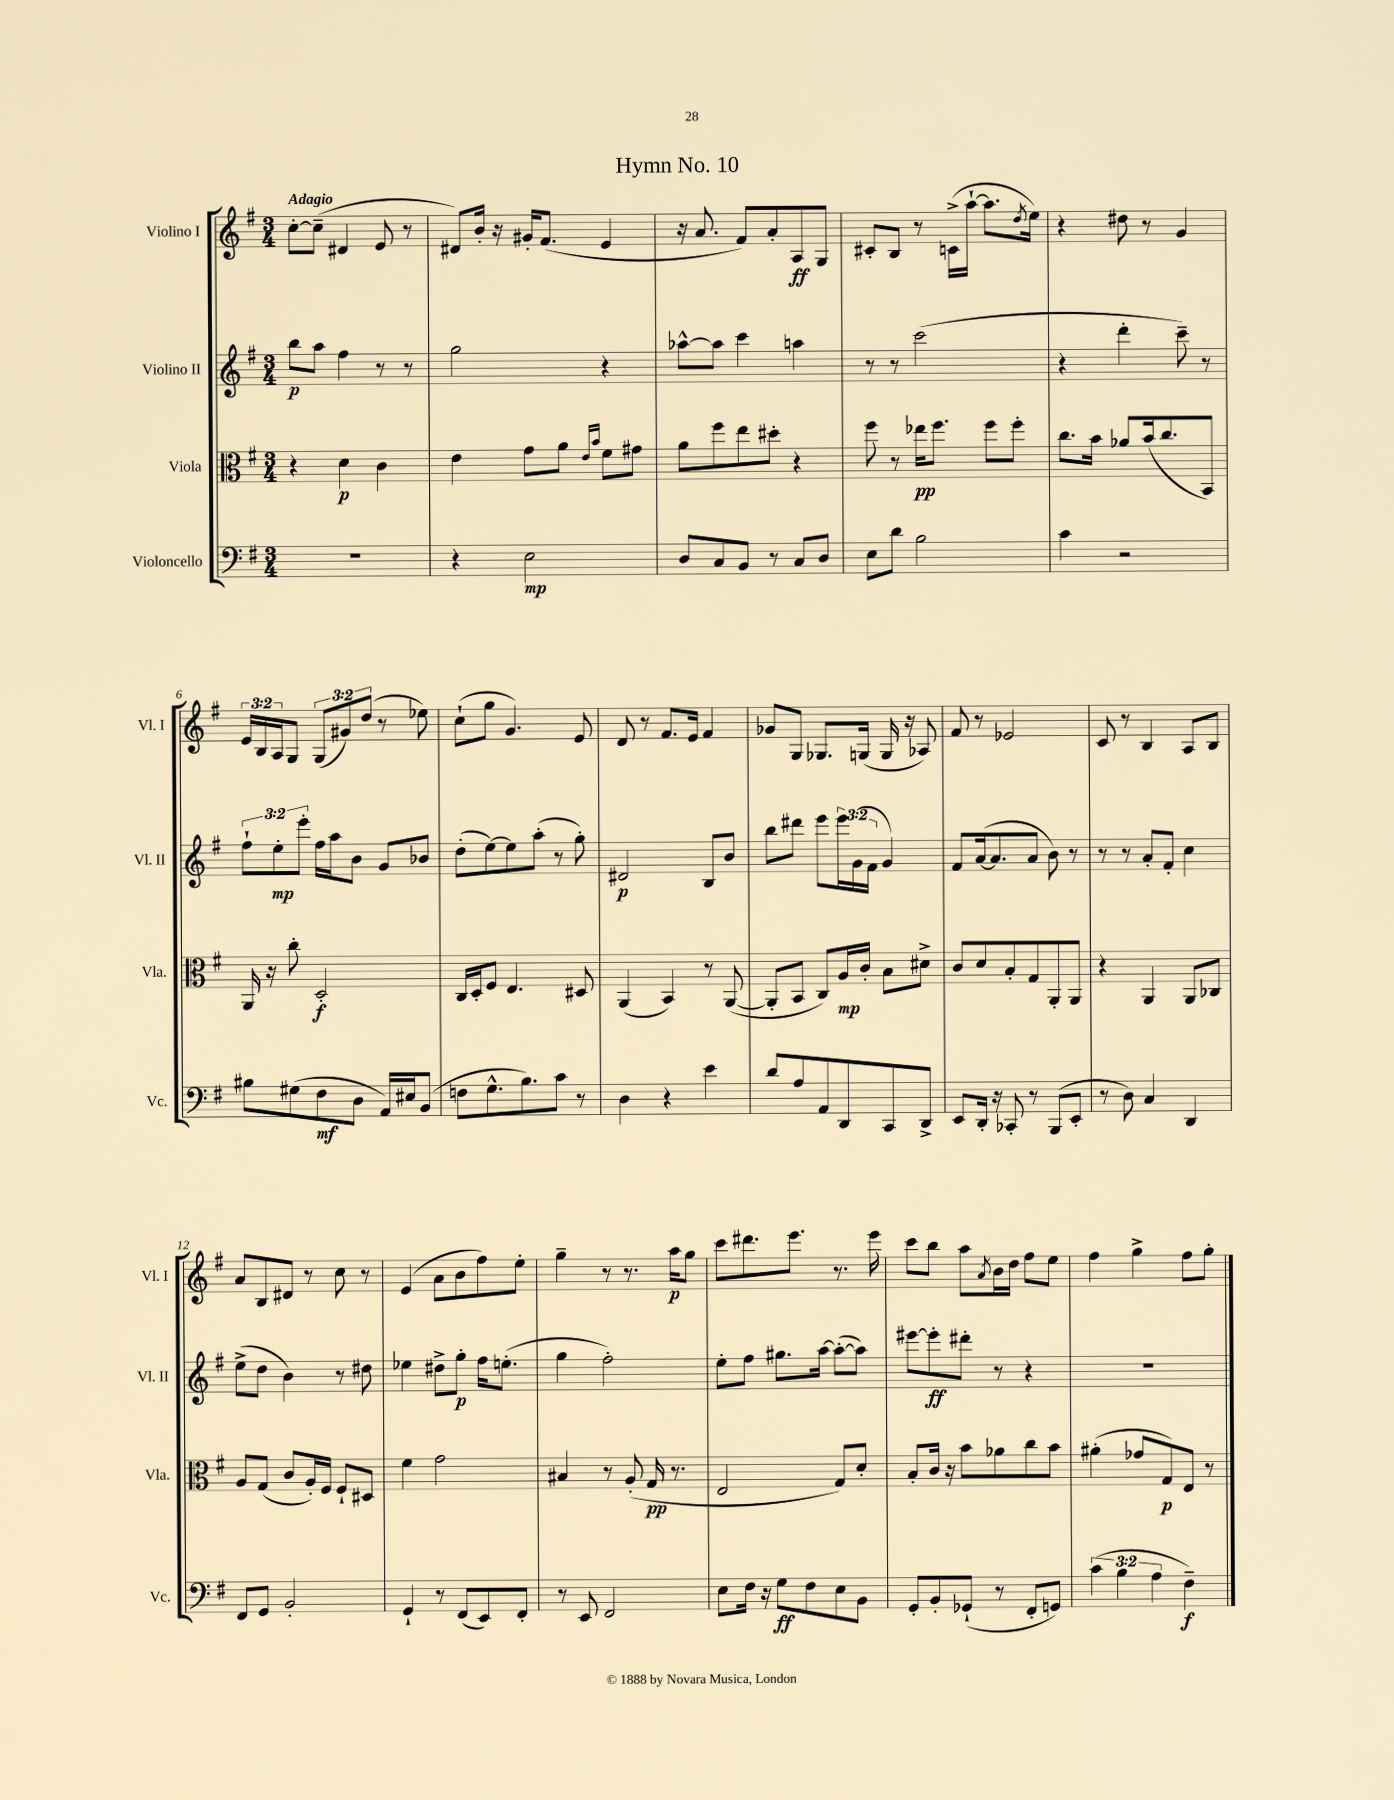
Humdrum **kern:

**kern	**kern	**kern	**kern
*staff4	*staff3	*staff2	*staff1
*clefF4	*clefC3	*clefG2	*clefG2
*k[f#]	*k[f#]	*k[f#]	*k[f#]
*M3/4	*M3/4	*M3/4	*M3/4
2.r	4r	8bb	[8cc'
.	.	8aa	(8cc~]
.	4d	4ff#	4d#
.	4c	8r	8e
.	.	8r	8r
=	=	=	=
4r	4e	2gg	8d#)
.	.	.	16b'
.	.	.	16r
2E	8g	.	16g#'
.	.	.	(8.f#
.	8a	.	.
.	16qqe	.	.
.	16qqb	.	.
.	8f#	4r	4e
.	8g#	.	.
=	=	=	=
8D	8a	[8aa-^^	16r
.	.	.	8.a
8C	8ff#	8aa-]	.
8BB	8ee	4ccc	8f#)
8r	8dd#'	.	8a'
8C	4r	4aa	8A
8D	.	.	8G
=	=	=	=
8E	8ff#	8r	8c#'
8d	8r	8r	8B
2B	16ee-	(2ccc	8r
.	8.ff#	.	.
.	.	.	(16c^
.	.	.	[16aa`
.	8ff#	.	8.aa]
.	8ff#'	.	.
.	.	.	8qdd
.	.	.	16ee)
=	=	=	=
4c	8.cc	4r	4r
.	16b	.	.
2r	8a-	4ddd'	8dd#
.	(16b	.	8r
.	8.cc	.	.
.	.	8ccc~)	4g
.	8BB)	8r	.
=	=	=	=
8B#	16AA	12ff#`	24e
.	.	.	24B
.	16r	.	.
.	.	12ee'	24A
(8G#	8cc'	.	8G
.	.	12eee'	.
8F#	2D'	16ff#	(12G
.	.	16aa	.
.	.	.	12g#)
8D	.	8b	.
.	.	.	(12dd
16AA)	.	8g	8r
16E#	.	.	.
(8BB	.	8b-	8ee-)
=	=	=	=
8F	16C	(8dd'	(8cc`
.	16D'	.	.
8.G^^	8F#	[8ee)	8gg
.	4.E	8ee]	4.g)
8.B)	.	.	.
.	.	(8aa'	.
8c	.	8r	.
8r	8D#	8gg')	8e
=	=	=	=
4D	(4AA	2d#	8d
.	.	.	8r
4r	4BB)	.	8.f#
.	.	.	16e
4e	8r	8B	4f#
.	([8AA	8b	.
=	=	=	=
8d	8AA']	8bb	8g-
8A	8BB	8ddd#	8G
8AA	8C)	8eee	8.G-
8DD	16A	24eee	.
.	.	(24g	.
.	16c'	.	(16G
.	.	24f#	.
8CC	8B	4g)	16G
.	.	.	16r
8DD^	8d#^	.	8A-)
=	=	=	=
8EE	8c	8f#	8f#
16DD'	8d	([16a	8r
16r	.	8.a]	.
8CC-'	8B'	.	2e-
8r	8G	8a	.
(8BBB	8AA'	8b)	.
8EE'	8AA	8r	.
=	=	=	=
8r	4r	8r	8c
8D)	.	8r	8r
4C	4AA	8a'	4B
.	.	8f#'	.
4DD	8AA	4cc	8A
.	8C-	.	8B
=	=	=	=
8FF#	8A	(8ee^	8a
8GG	(8G	8dd	8B
2BB'	8c	4b)	8d#
.	16A')	.	8r
.	16F#	.	.
.	8F#`	8r	8cc
.	8D#	8dd#	8r
=	=	=	=
4GG`	4f#	4ee-	(4e
8r	2g	8dd#^	8a
(8FF#	.	8gg'	8b
8EE)	.	16ff#	8ff#)
.	.	(8.ee'	.
8FF#'	.	.	8ee'
=	=	=	=
8r	4B#	4gg	4gg~
8EE	.	.	.
2FF#	8r	2ff#')	8r
.	(8A'	.	8.r
.	16G	.	.
.	8.r	.	16aa
.	.	.	8gg
=	=	=	=
8E	2E	8ee'	8ccc
16F#	.	8ff#	8.ddd#
16r	.	.	.
8G	.	8.gg#	.
.	.	.	8.eee
8F#	.	.	.
.	.	[16aa	.
8E	8G)	(8aa'_	8.r
8BB	8d'	8aa])	.
.	.	.	16eee
=	=	=	=
8GG'	8B'	[8eee#	8ccc
8BB'	16c	8eee#']	8bb
.	16r	.	.
(8GG-`	8b	8ddd#'	8aa
.	.	.	8qa
8r	8a-	8r	16b
.	.	.	16dd
8FF#'	8cc	4r	8ff#
8GG)	8b	.	8ee
=	=	=	=
(6c	(4a#'	2.r	4ff#
6B	.	.	.
.	8g-	.	4gg^
6A	.	.	.
.	8G)	.	.
4F#~)	8E	.	8ff#
.	8r	.	8gg'
==	==	==	==
*-	*-	*-	*-
